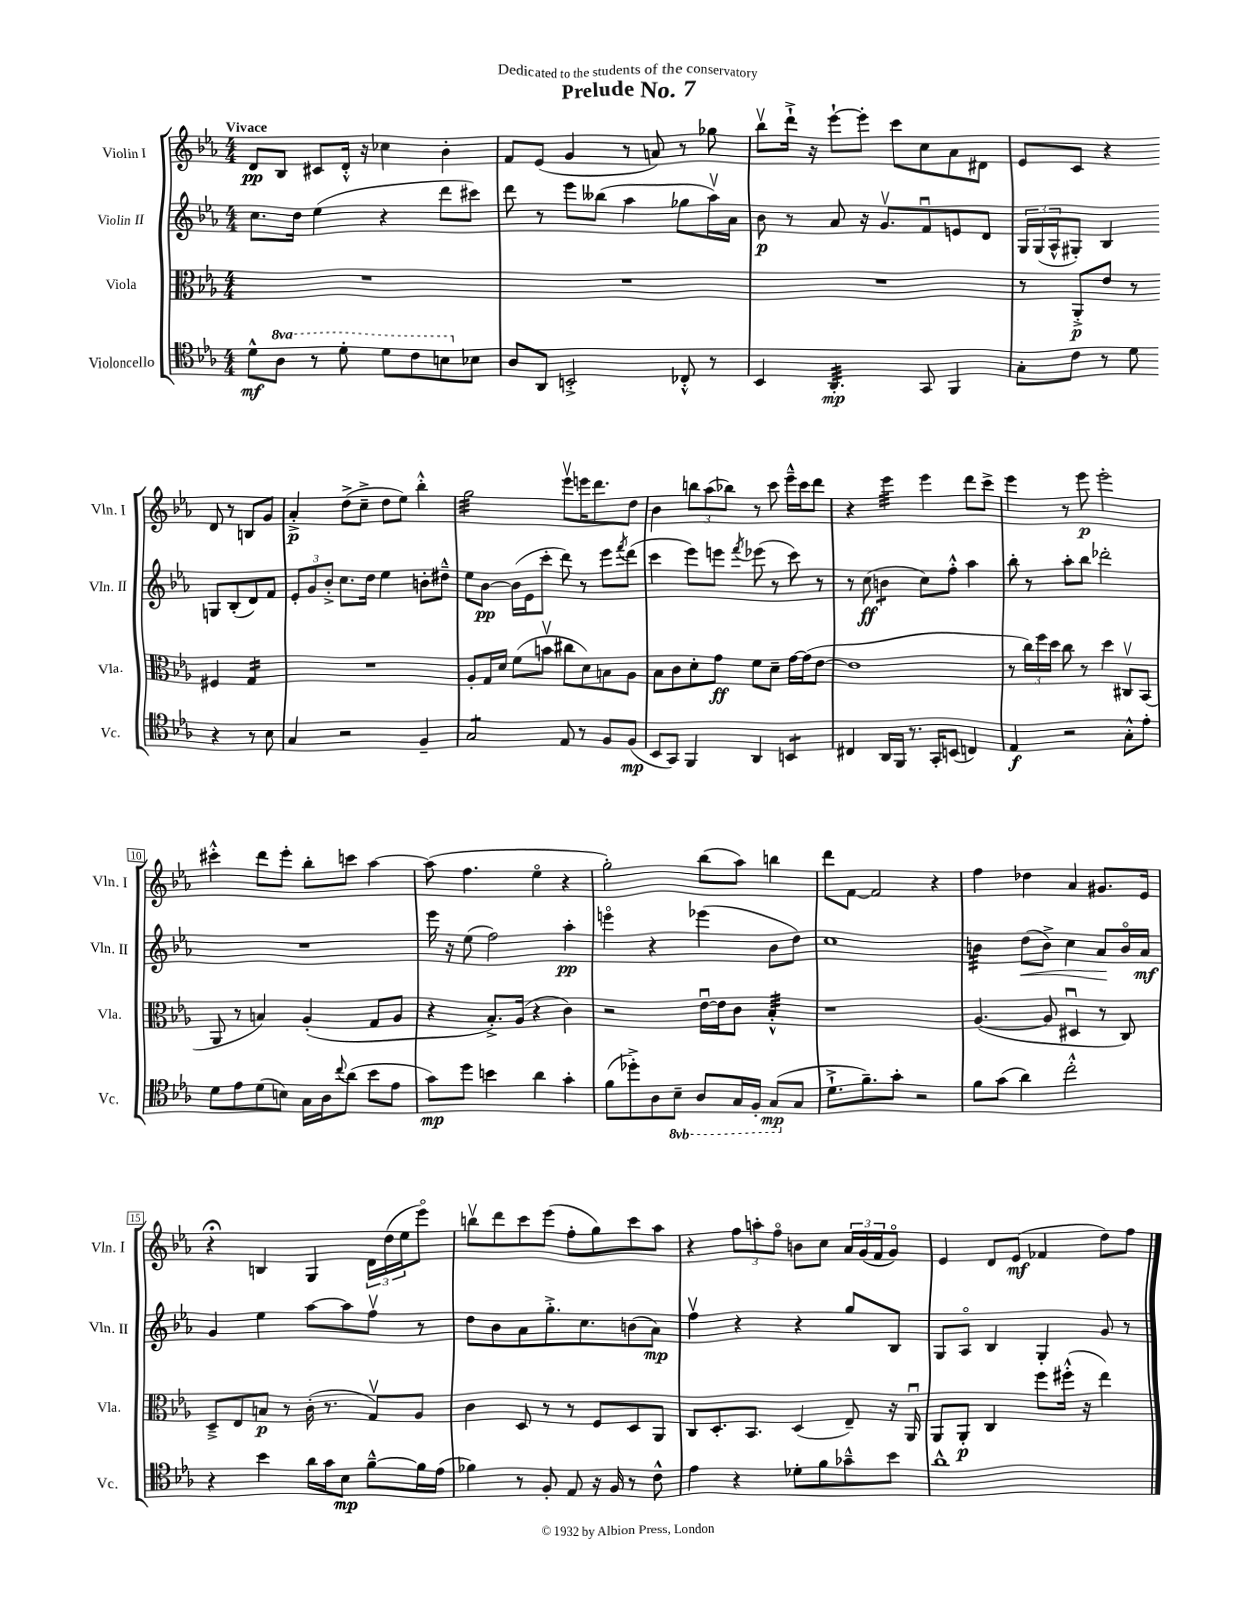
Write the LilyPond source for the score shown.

\header { title = "Prelude No. 7" dedication = "Dedicated to the students of the conservatory" }
<<
\new StaffGroup <<
\new Staff = "s0" \with { instrumentName = "Violin I" shortInstrumentName = "Vln. I" } {
    \clef treble \key ees \major \numericTimeSignature \time 4/4 \tempo "Vivace"
    d'8\pp bes8 cis'8 d'16-.-^ r16 ces''4 bes'4-. |
    f'8 ees'8( g'4 r8 a'8) r8 ges''8 |
    bes''8\upbow d'''16-!-> r16 ees'''8~-! ees'''8-. c'''8 c''8 aes'8 dis'8 |
    ees'8 c'8 r4 d'8 r8 b8 g'8 |
    aes'4-.->\p d''8->( c''8---> d''8 ees''8) bes''4-.-^ |
    g''2:32 ees'''8\upbow e'''16 d'''8. d''8 |
    bes'4 \tuplet 3/2 { b''8 aes''8( bes''8) } r8 c'''8 ees'''16---^ c'''16 d'''8 |
    r4 ees'''4:32 ees'''4 d'''8 c'''8-> |
    ees'''4 r8 ees'''8\p ees'''2-. |
    cis'''4-.-^ d'''8 ees'''8-. bes''8-. c'''8 aes''4~ |
    aes''8( f''4. ees''4\flageolet r4 |
    g''2-.) bes''8( aes''8) b''4 |
    d'''8 f'8~ f'2 r4 |
    f''4 des''4 aes'4 gis'8. ees'16 |
    r4\fermata b4 g4 \tuplet 3/2 { d'16 d''16( ees''16 } ees'''8\flageolet) |
    b''8\upbow d'''8 c'''8 ees'''8( f''8-. g''8) c'''8 aes''8 |
    r4 \tuplet 3/2 { f''8 a''8-. f''8\flageolet } b'8 c''8 \tuplet 3/2 { aes'16 g'16( f'16 } g'8\flageolet) |
    ees'4 d'8 ees'8\mf( fes'4 d''8) f''8 \bar "|." |
}
\new Staff = "s1" \with { instrumentName = "Violin II" shortInstrumentName = "Vln. II" } {
    \clef treble \key ees \major \numericTimeSignature \time 4/4
    c''8. d''16 ees''4( r4 d'''8 cis'''8) |
    d'''8 r8 ees'''8 beses''8( aes''4 ges''8 aes''16\upbow) aes'16 |
    bes'8\p r8 aes'8 r16 g'8.\upbow f'8\downbow e'8 d'8 |
    \tuplet 3/2 { g16 g16( aes16-^ } gis8-.) bes4 g8 bes8-.( d'8) f'8 |
    \tuplet 3/2 { ees'8-. g'8 bes'8-.-> } c''8. d''16 ees''4 b'8-. dis''8---^ |
    ees''8 bes'8~\pp bes'16( ees'16 c'''8-. d'''8) r8 ees'''8 \acciaccatura { f'''8 } d'''8( |
    c'''4 ees'''8) e'''8 \acciaccatura { f'''8 } ees'''8( r8 c'''8) r8 |
    r8 c''8\ff( b'4:8 c''8) f''8-.-^ aes''4 |
    bes''8-. r8 aes''8-. bes''8 des'''2-. |
    R1 |
    ees'''16 r16 ees''8( f''2) aes''4-.\pp |
    e'''4\flageolet r4 ees'''4( bes'8 d''8) |
    c''1 |
    b'4:32 d''8\<( b'8->) c''4 aes'8\! b'16\flageolet aes'16\mf |
    g'4 ees''4 aes''8~ aes''8 f''8\upbow r8 |
    d''8 bes'8 aes'8 g''8.-.-> c''8. b'8( aes'8\mp) |
    f''4\upbow r4 r4 g''8 bes8 |
    g8 aes8\flageolet bes4 g4-. g'8 r8 \bar "|." |
}
\new Staff = "s2" \with { instrumentName = "Viola" shortInstrumentName = "Vla." } {
    \clef alto \key ees \major \numericTimeSignature \time 4/4
    R1 |
    R1 |
    R1 |
    r8 aes,8-.->\p ees'8 r8 fis4 g4:16 |
    R1 |
    aes8-. g16 d'16 f'8( b'8\upbow cis''8 d'8) b8 aes8 |
    bes8 c'8 d'8-. g'8\ff f'8 d'8-- g'16~ g'16( ees'8~ |
    ees'1 |
    r8 \tuplet 3/2 { c''16) f''16 d''16 } c''8 r8 d''4 cis8\upbow bes,8( |
    aes,8 r8 b4) aes4-.( g8 aes8 |
    r4 bes8.-.->) aes16( r4 c'4) |
    r2 ees'16~\downbow ees'16 c'8 bes4:32-.-^ |
    r1 |
    aes4.~( aes8 dis4\downbow r8 c8) |
    d8---> ees8 b8\p r8 c'16-.( r8. g8\upbow) aes8 |
    c'4 d8 r8 r8 f8 d8 aes,8 |
    c8 d8.-. bes,8. d4( ees8--) r16 aes,16\downbow |
    aes,8 aes,8-.\p c4 f''8 fis''16-.-^( r16 ees''4) \bar "|." |
}
\new Staff = "s3" \with { instrumentName = "Violoncello" shortInstrumentName = "Vc." } {
    \clef tenor \key ees \major \numericTimeSignature \time 4/4 \set Staff.ottavationMarkups = #ottavation-simple-ordinals
    d'8-^\mf \ottava #1 aes'8 r8 d''8-. d''8 c''8 b'8 \ottava #0 bes!8 |
    aes8 aes,8 b,2-.-> ces8-.-^ r8 |
    bes,4 aes,4.:32-.\mp g,8 f,4 |
    g8-. c'8 r8 d'8 r4 r8 bes8 |
    g4 r2 f4-- |
    g2:8 ees8 r8 f8 f8\mp( |
    bes,8 g,8) f,4 aes,4 b,4:8 |
    cis4 aes,16 f,16 r8. g,16-. b,8( c4) |
    ees4\f r2 g8-.-^ ees'8-. |
    d'8 ees'8 d'8( b8) g16 aes16 \appoggiatura { c''8 } aes'8( bes'8 ees'8 |
    g'8\mp) d''8 b'4 aes'4 g'4-. |
    f'8( des''8-.->) aes8 \ottava #-1 bes,8-- aes,8 g,16 f,16-. g,8\mp( \ottava #0 g8 |
    d'8.-!-> f'8.--) g'8-. r2 |
    f'8 g'8( aes'4) c''2-.-^ |
    r4 bes'4 aes'16 g'16 bes8\mp f'8~---^ f'16 ees'16( |
    fes'4) r8 f8-. ees8 r16 f16 r8 c'8-^ |
    ees'4 r4 des'8-. f'8 ges'8---^ bes'8 |
    aes'1-^ \bar "|." |
}
>>
>>
\layout { \context { \Score \override BarNumber.stencil = #(make-stencil-boxer 0.1 0.3 ly:text-interface::print) } }
